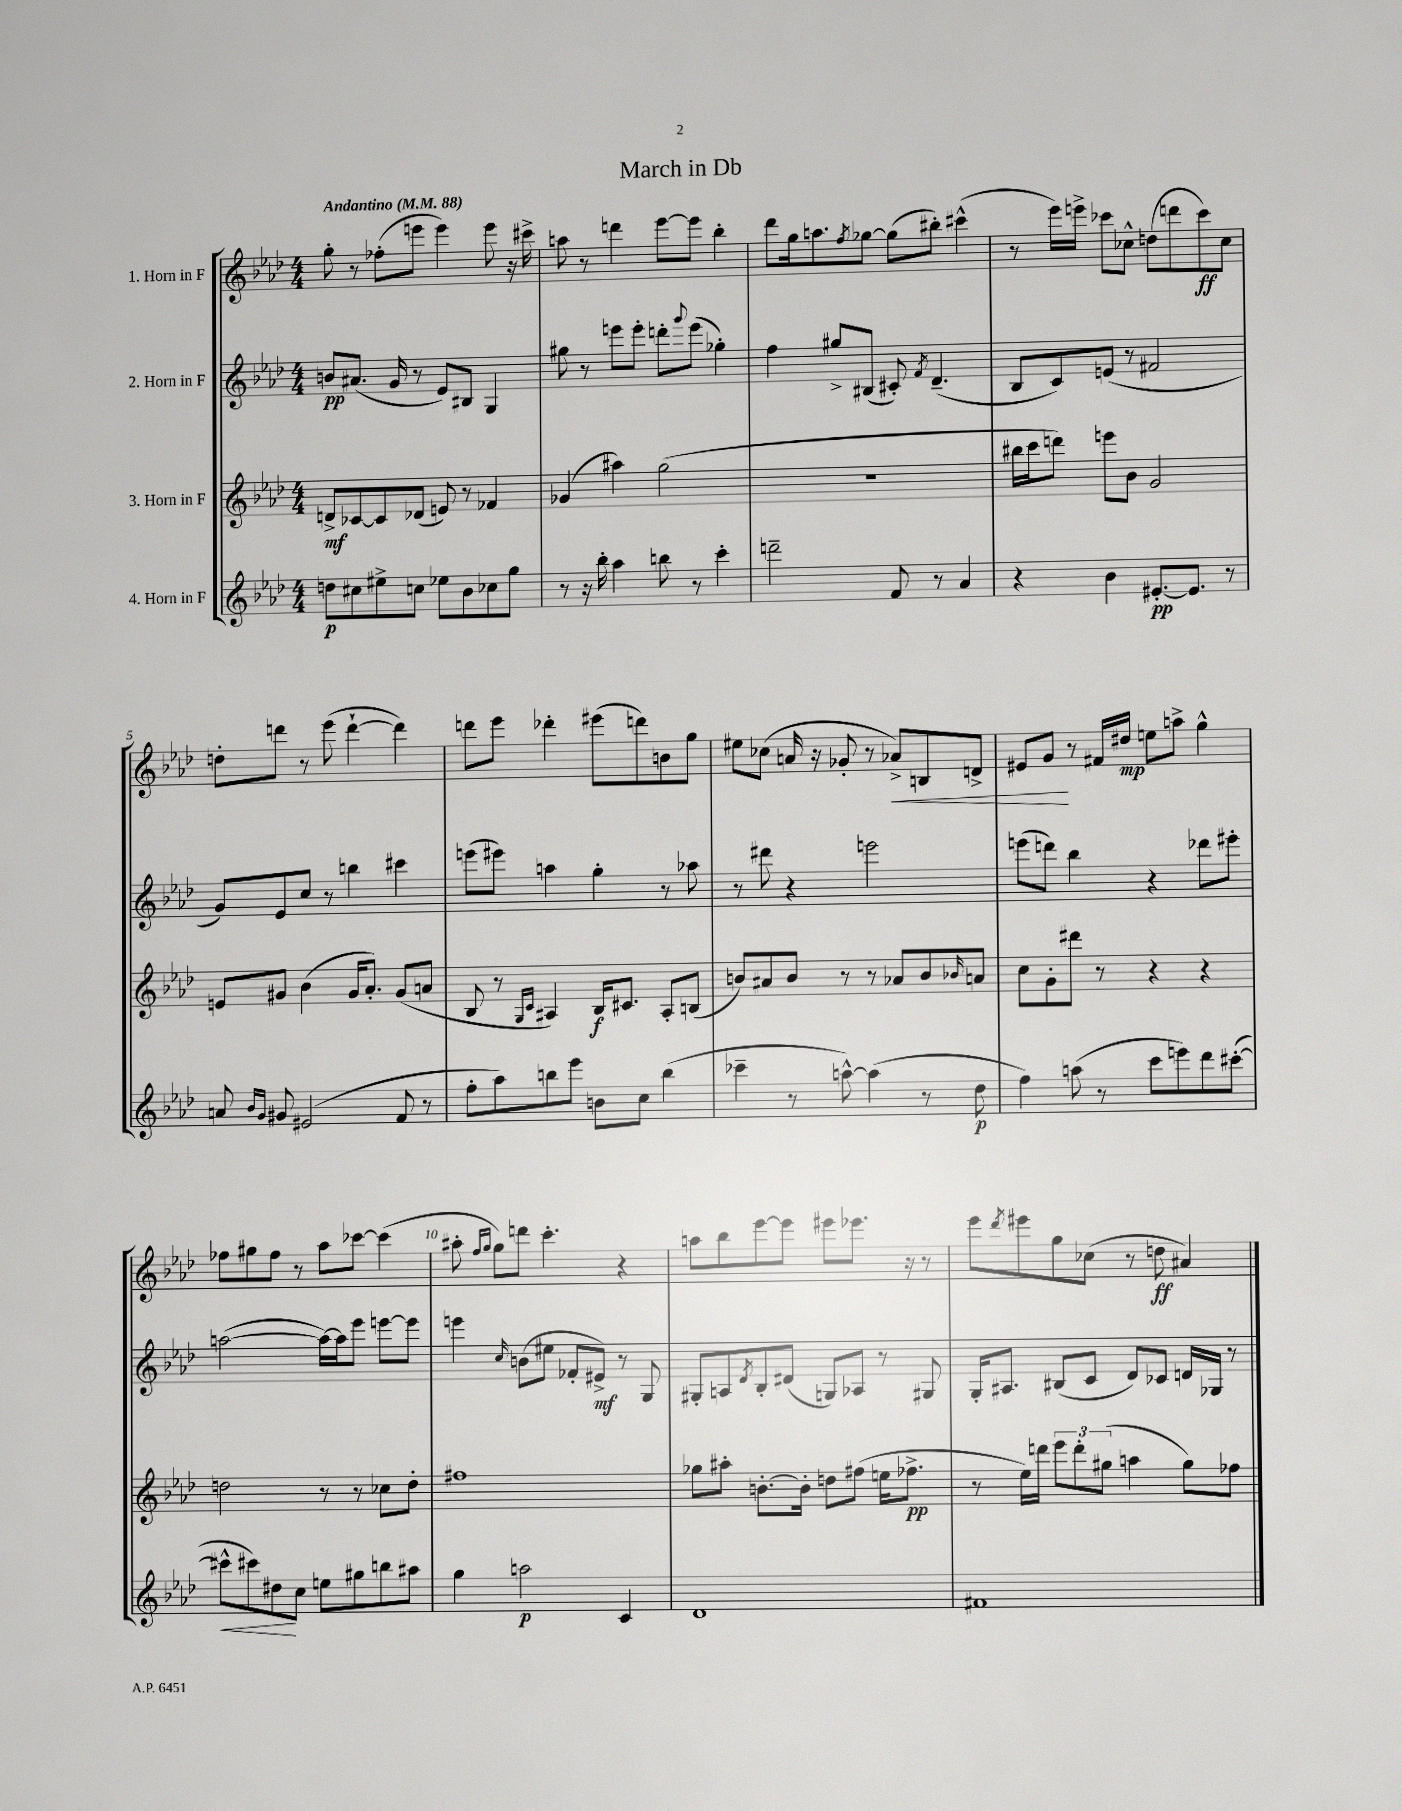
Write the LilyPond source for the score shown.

\header { title = "March in Db" }
<<
\new StaffGroup <<
\new Staff = "s0" \with { instrumentName = "1. Horn in F" } {
    \clef treble \key aes \major \numericTimeSignature \time 4/4 \tempo "Andantino" 4 = 88
    g''8-. r8 fes''8-.( e'''8 e'''4) e'''8 r16 cis'''16-> |
    a''8 r8 d'''4 ees'''8~ ees'''8 bes''4-. |
    des'''8 g''16 a''8. \acciaccatura { f''8 } ges''8~ ges''8( bis''8-.) cis'''4-^( |
    r8 ees'''16) e'''16-> ces'''8 ces''8-^ d''8( d'''8 ces'''8\ff) ces''8 |
    d''8-. d'''8 r8 ees'''8( d'''4~-! d'''4) |
    d'''8 ees'''8 des'''4-. eis'''8( d'''8) b'8 g''8 |
    eis''8 ces''8( a'16 r16 ges'8-. r8 aes'8->\<) b8 d'8-> |
    eis'8 g'8\! r8 fis'16 dis''16\mp e''8 a''8-> g''4-^ |
    fes''8 gis''8 fes''8 r8 aes''8 ces'''8~ ces'''4( |
    ais''8-. \grace { f''16 g''16 } g''8) d'''8 c'''4.-. r4 |
    a''8 bes''8 ees'''8~ ees'''8 eis'''8 ees'''8. r16 r8 |
    ees'''8 \acciaccatura { des'''8 } eis'''8 g''8 ces''8( r8 d''8\ff ais'4) \bar "|." |
}
\new Staff = "s1" \with { instrumentName = "2. Horn in F" } {
    \clef treble \key aes \major \numericTimeSignature \time 4/4
    b'8\pp ais'8.( g'16 r8 ees'8) bis8 g4 |
    gis''8 r8 e'''8 e'''8-. d'''8-. \appoggiatura { g'''8 } e'''8( ges''4-.) |
    f''4 gis''8-> bis8( cis'8-.) \acciaccatura { f'8 } des'4.--( |
    bes8 c'8) e'8( r8 fis'2 |
    g'8) ees'8 c''8 r8 b''4 cis'''4 |
    e'''8( eis'''8) a''4 g''4-. r8 aes''8 |
    r8 dis'''8 r4 e'''2 |
    e'''8( d'''8) bes''4 r4 des'''8 eis'''8-. |
    a''2~( a''16~) a''16 ees'''8 e'''8~ e'''8 |
    e'''4 \grace { c''16 } b'8( eis''8 fes'8-. eis'8->\mf) r8 g8 |
    gis8-. a8 \acciaccatura { des'8 } bes8-. dis'8( g8) aes8 r8 gis8 |
    g16-. ais8. bis8( c'8 des'8) ces'8 d'16 ges16 r8 \bar "|." |
}
\new Staff = "s2" \with { instrumentName = "3. Horn in F" } {
    \clef treble \key aes \major \numericTimeSignature \time 4/4
    d'8->\mf ces'8~ ces'8 des'8( e'8) r8 fes'4 |
    ges'4( ais''4) g''2( |
    R1 |
    bis''16 c'''16 d'''8) e'''8 bes'8 g'2 |
    e'8 gis'8 bes'4( gis'16 aes'8.-.) gis'8( a'8 |
    bes8 r8 \grace { g16 c'16 } ais4) bes16\f cis'8. ais8-. b8( |
    b'8) ais'8 b'8 r8 r8 aes'8 b'8 \grace { bes'16 } a'8 |
    c''8 g'8-. dis'''8 r8 r4 r4 |
    d''2 r8 r8 ces''8 d''8-. |
    fis''1 |
    ges''8 ais''8-. b'8.~-. b'16-. d''8 fis''8( e''16 fes''8.->\pp |
    r8 ees''16) d'''16 \tuplet 3/2 { ees'''8 d'''8-. gis''8( } a''4 gis''8) fes''8 \bar "|." |
}
\new Staff = "s3" \with { instrumentName = "4. Horn in F" } {
    \clef treble \key aes \major \numericTimeSignature \time 4/4
    d''8\p cis''8 eis''8-> c''8 ees''8 bes'8 ces''8 g''8 |
    r8 r16 bes''16-. aes''4 b''8 r8 c'''4-. |
    d'''2-- f'8 r8 aes'4 |
    r4 bes'4 eis'8.~-.\pp eis'8. r8 |
    a'8 \grace { bes'16 g'16 } gis'8 eis'2( f'8 r8 |
    f''8-. aes''8) b''8 ees'''8 b'8 c''8 b''4( |
    ces'''4-- r8 a''8~-^) a''4( r8 des''8\p |
    f''4) a''8( r8 c'''8 e'''8) des'''8 cis'''8~-.( |
    cis'''8-^\< cis'''8) dis''8\! c''8 e''8 gis''8 b''8 ais''8 |
    g''4 a''2\p c'4 |
    des'1 |
    fis'1 \bar "|." |
}
>>
>>
\layout { \context { \Score \override BarNumber.break-visibility = ##(#f #t #t) barNumberVisibility = #(every-nth-bar-number-visible 5) } }
